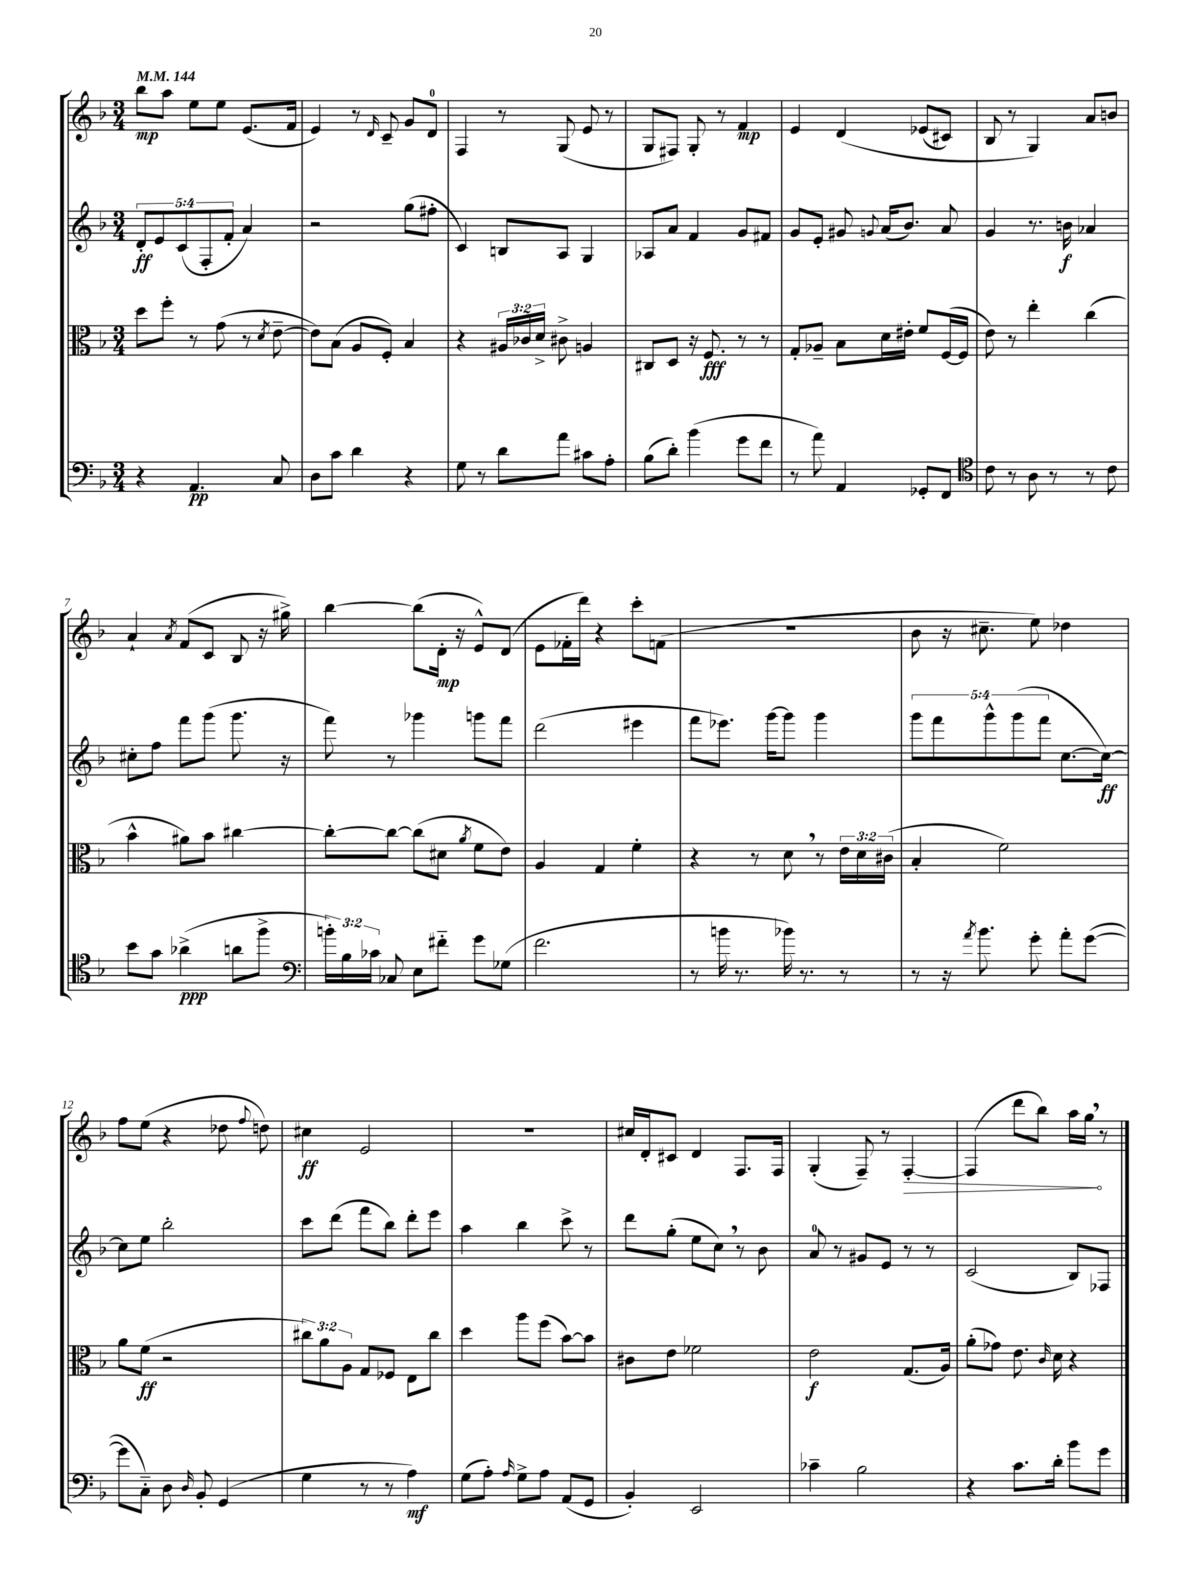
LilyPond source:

<<
\new StaffGroup <<
\new Staff = "s0" {
    \clef treble \key f \major \numericTimeSignature \time 3/4 \tempo 4 = 144
    \autoBeamOff bes''8[\mp a''8] e''8[ e''8] e'8.[( f'16] |
    e'4) r8 \grace { d'16 } c'8-- g'8[ d'8]-0 |
    f4 r8 g8( e'8 r8 |
    g8[ fis8]) g8-. r8 f'4\mp |
    e'4 d'4\( ees'8[( cis'8]) |
    bes8 r8 g4\) a'8[ b'8] |
    a'4-! \acciaccatura { a'8 } f'8[( c'8] bes8 r16 gis''16->) |
    bes''4~ bes''8[( d'16]-.\mp r16 e'8[-^) d'8]( |
    e'8[ fes'16-. d'''16]) r4 c'''8[-. f'8]( |
    R2. |
    bes'8 r16 cis''8.-- e''8) des''4 |
    f''8[ e''8]( r4 des''8 \appoggiatura { f''8 } d''8) |
    cis''4\ff e'2 |
    R2. |
    cis''16[ d'16-. cis'8] d'4 f8.[ f16] |
    g4-.( f8--) r8 \once \override Hairpin.circled-tip = ##t f4~-.\> |
    f4( d'''8[ bes''8]) a''16[ g''16]\! \breathe r8 \bar "|." |
}
\new Staff = "s1" {
    \clef treble \key f \major \numericTimeSignature \time 3/4 \override Staff.TupletNumber.text = #tuplet-number::calc-fraction-text
    \autoBeamOff \tuplet 5/4 { d'8[-.\ff e'8 c'8( f8-. f'8]-. } a'4) |
    r2 g''8[( fis''8]-. |
    c'4) b8[ a8] g4 |
    aes8[ a'8] f'4 g'8[ fis'8] |
    g'8[ e'8]-. gis'8 \appoggiatura { g'8 } a'16[( bes'8.]) a'8 |
    g'4 r8. b'16\f aes'4 |
    cis''8[-. f''8] f'''8[ g'''8]( g'''8. r16 |
    f'''8) r8 ges'''4 g'''8[ f'''8] |
    d'''2( eis'''4 |
    f'''8[ ees'''8.]) g'''16[~ g'''8] g'''4 |
    \tuplet 5/4 { g'''8[ f'''8 g'''8-^ g'''8( f'''8] } c''8.[~ c''16]~\ff) |
    c''8[ e''8] bes''2-. |
    c'''8[ d'''8]( f'''8[ bes''8]) d'''8[-. e'''8] |
    a''4 bes''4 c'''8-> r8 |
    d'''8[ g''8]-.( e''8[ c''8]) \breathe r8 bes'8 |
    a'8-0 r8 gis'8[ e'8] r8 r8 |
    c'2( bes8[) fes8] \bar "|." |
}
\new Staff = "s2" {
    \clef alto \key f \major \numericTimeSignature \time 3/4 \override Staff.TupletNumber.text = #tuplet-number::calc-fraction-text
    \autoBeamOff d''8[ f''8]-. r8 g'8( r8 \acciaccatura { d'8 } e'8~-- |
    e'8[) bes8]( a8[ f8]-.) bes4 |
    r4 \tuplet 3/2 { ais16[ ces'16 d'16]-> } cis'8-> a4 |
    cis8[ d8] r16 f8.\fff r8 r8 |
    g8[-. aes8]-- bes8[ d'16 eis'16]-. f'8[ f16~( f16] |
    e'8) r8 e''4-. c''4( |
    bes'4-^ ais'8[) bes'8] cis''4~ |
    cis''8[~-. cis''8]~ cis''8[( dis'8] \acciaccatura { a'8 } f'8[ e'8]) |
    a4 g4 f'4-. |
    r4 r8 d'8 \breathe r8 \tuplet 3/2 { e'16[ d'16 cis'16]( } |
    bes4-. f'2) |
    a'8[ f'8]\ff( r2 |
    \tuplet 3/2 { cis''8[) a'8 a8] } g8[ fes8] e8[ cis''8] |
    d''4 a''8[ f''8]( bes'8[~) bes'8] |
    cis'8[ e'8] fes'2 |
    e'2\f g8.[( a16]) |
    a'8[-.( ges'8]) e'8. \grace { c'16 } d'16 r4 \bar "|." |
}
\new Staff = "s3" {
    \clef bass \key f \major \numericTimeSignature \time 3/4 \override Staff.TupletNumber.text = #tuplet-number::calc-fraction-text
    \autoBeamOff r4 a,4.\pp c8 |
    d8[ c'8] d'4 r4 |
    g8 r8 d'8[ a'8] cis'8[ a8]-. |
    bes8[( d'8]-.) bes'4( g'8[ f'8] |
    r8 a'8) a,4 ges,8[-. f,8] |
    \clef tenor c'8 r8 a8 r8 r8 c'8 |
    bes'8[ g'8] aes'4->\ppp( a'8[ f''8]-> |
    \clef bass \tuplet 3/2 { b'16[-.) bes16 ces'16] } ces8 e8[ fis'8]-_ g'8[ ges8]( |
    f'2. |
    r8 b'16 r8. bes'16) r8. r8 |
    r8 r16 \acciaccatura { a'8 } bes'8. g'8-. a'8[-. g'8]~( |
    g'8[ c8]-_) d8 \grace { d16 } bes,8-. g,4( |
    g4 r8 r8 a4\mf) |
    g8[( a8]-.) \grace { a16 } g8[-> a8] a,8[( g,8] |
    bes,4-.) e,2 |
    ces'4-- bes2 |
    r4 c'8.[ d'16]-. bes'8[ g'8] \bar "|." |
}
>>
>>
